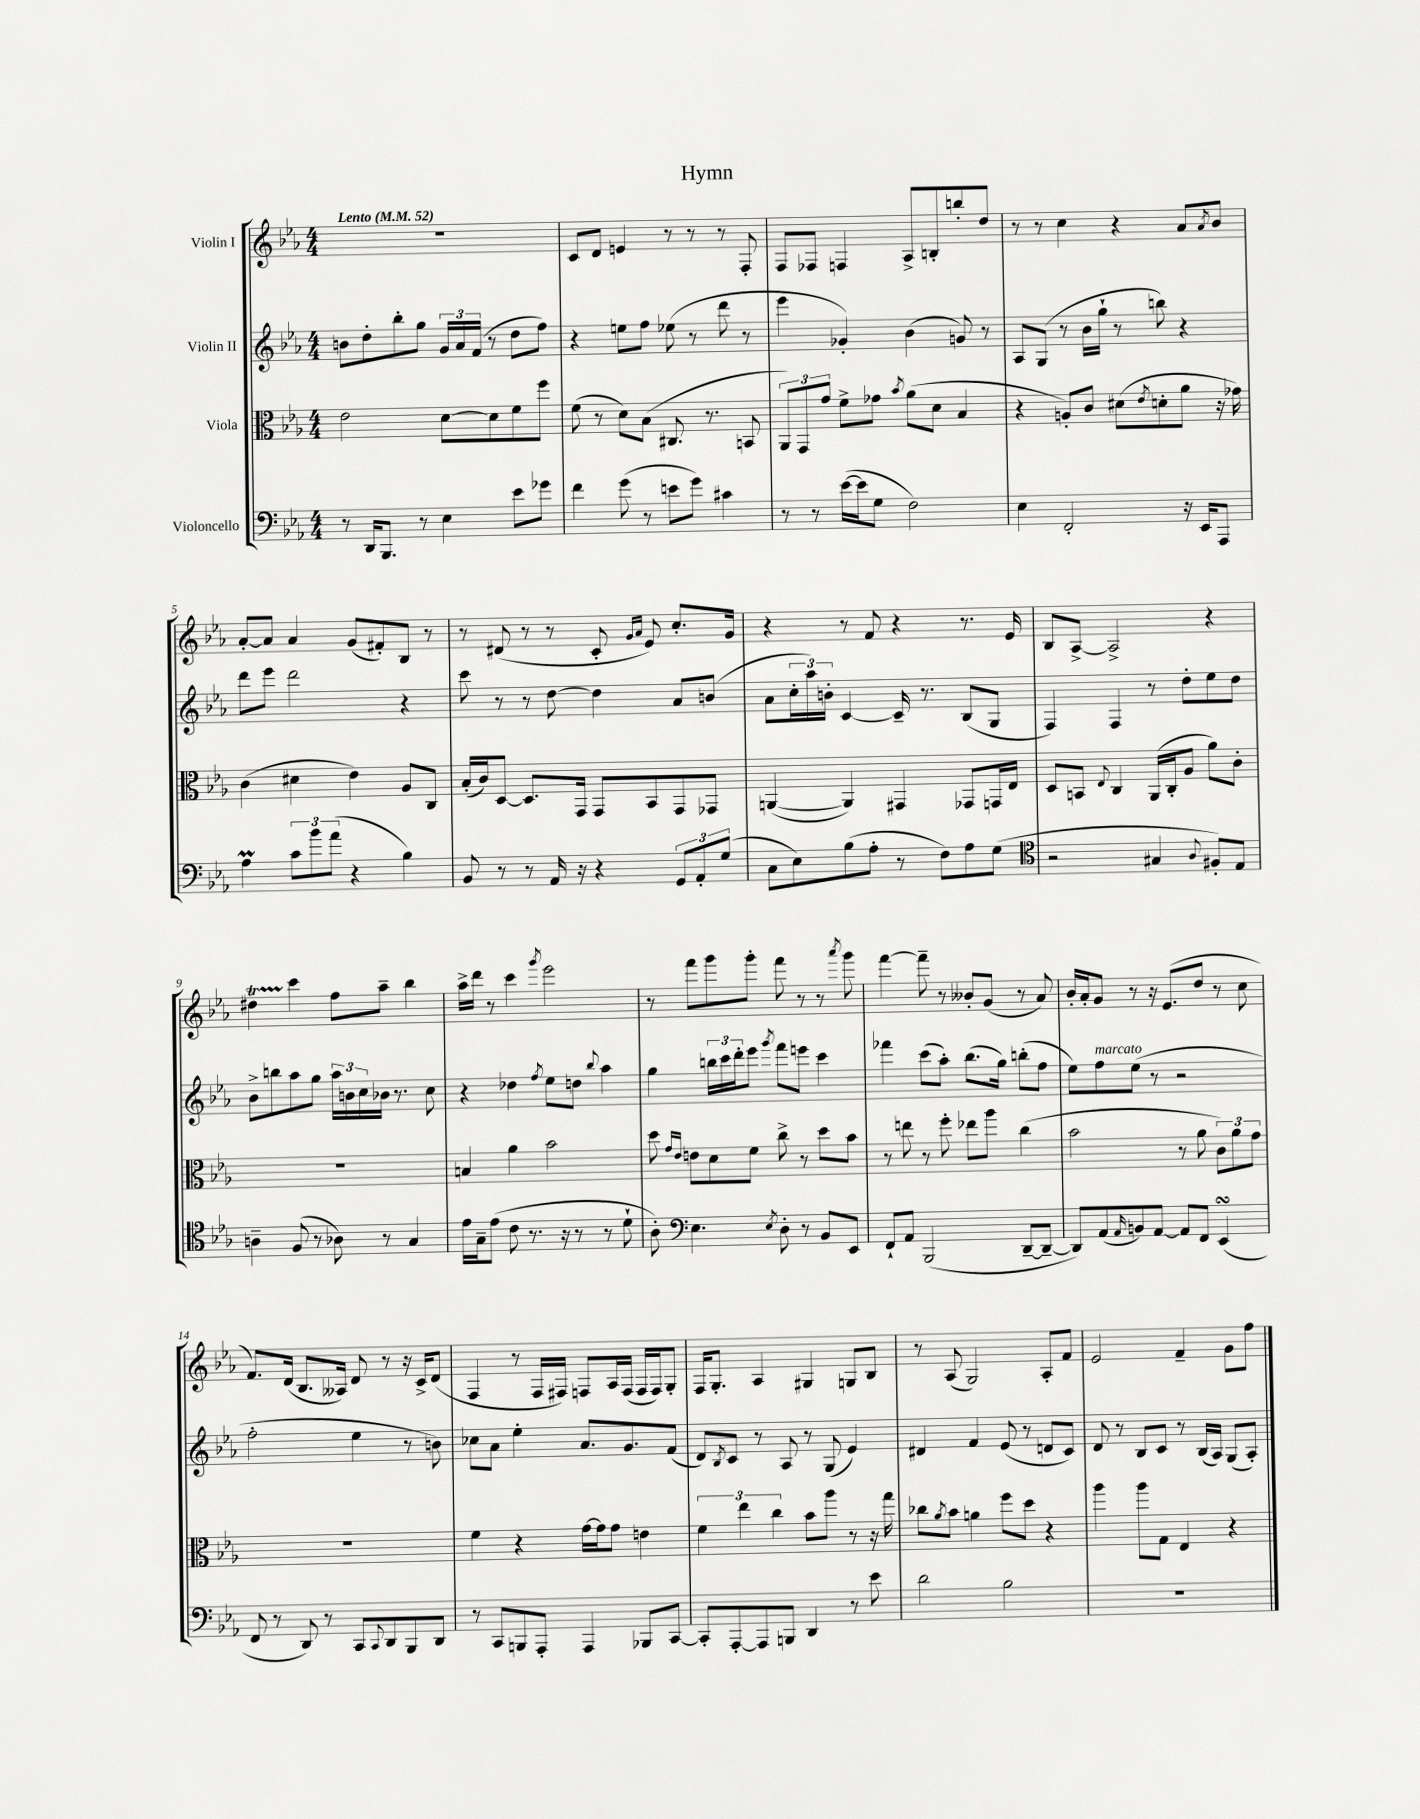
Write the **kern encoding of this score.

**kern	**kern	**kern	**kern
*staff4	*staff3	*staff2	*staff1
*clefF4	*clefC3	*clefG2	*clefG2
*k[b-e-a-]	*k[b-e-a-]	*k[b-e-a-]	*k[b-e-a-]
*M4/4	*M4/4	*M4/4	*M4/4
*MM52	*MM52	*MM52	*MM52
8r	2e-\	8b\L	1r
16DD/LK	.	8dd'\	.
8.BBB-/J	.	.	.
.	.	8bb-'\	.
8r	.	8gg\J	.
4E-\	[8d\L	24g/LL	.
.	.	24a-/	.
.	.	(24f/JJ	.
.	8d\]	8r	.
8e-\L	8f\	8dd\L	.
8g-\J	8ff\J	8ff\J)	.
=	=	=	=
4f\	(8f\	4r	8c/L
.	8r	.	8d/J
(8g\	8d\L)	8ee\L	4e/
8r	(8B-\J	8ff\J	.
8e\L	8.C#/	(8ee-\	8r
8g\J)	.	8r	8r
.	8.r	.	.
4c#\	.	8ddd\	8r
.	8BB/	8r	8F'/
=	=	=	=
8r	12AA-/L)	4eee-\	8F/L
.	12GG/	.	.
8r	.	.	8F-/J
.	12g/J	.	.
([16e-\LL	8f^\L	4g-'/)	4F/
16e-\]J	.	.	.
8G\J	8g-\J	.	.
.	8qb-/	.	.
2F\)	(8a-\L	(4b-\	8A-^/L
.	8d\J	.	8B'/
.	4B-/	8g/)	8bb'/
.	.	8r	8dd/J
=	=	=	=
4E-\	4r	8A-/L	8r
.	.	(8G/J	8r
2FF'/	8A'/L)	8r	4cc\
.	8c/J	16b-\LL	.
.	.	16gg`\JJ	.
.	(8d#\L	8r	4r
.	8qe-/	.	.
.	8d'\	8bb\)	.
16r	8a-\J	4r	8a-/L
16EE-/LK	.	.	.
.	.	.	8qa-/
8AAA-/J	16r	.	8b-/J
.	16g-\)	.	.
=	=	=	=
4A-\	(4c\	8ddd\L	[8a-'/L
.	.	8eee-\J	8a-/]J
12c\L	4d#\	2ddd\	4a-/
12b-\	.	.	.
(12a-\J	.	.	.
4r	4e-\)	.	(8g/L
.	.	.	8f#'/)
4B-\)	8A-/L	4r	8B-/J
.	8C/J	.	8r
=	=	=	=
8BB-/	(16B-'/LL	8ccc\	8r
.	16c/J)	.	.
8r	[8D/J	8r	(8d#/
8r	8.D/]L	8r	8r
16AA-/	.	[8dd\	8r
16r	16GG/Jk	.	.
4r	8GG/L	4dd\]	8c'/
.	.	.	16qqg/LL
.	.	.	16qqa-/JJ
.	8BB-/	.	8e-/)
12GG/L	8GG/	8a-/L	8.cc'/L
12AA-'/	.	.	.
.	8GG-/J	(8b/J	.
(12G/J	.	.	.
.	.	.	16g/Jk
=	=	=	=
8C\L	([4AA/	8a-\L	4r
8E-\)	.	24cc'\L	.
.	.	24aa-\)	.
.	.	24b'\JJ	.
(8B-\	4AA/])	[4c/	8r
8A-'\J	.	.	8f/
8r	4GG#/	16c~/]	4r
.	.	8.r	.
8F\L)	.	.	.
8A-\	8GG-/L	(8B-/L	8.r
(8G\J	16GG/L	8G/J	.
.	16E-/JJ	.	16e-/
=	=	=	=
*clefC4	*	*	*
2r	8D/L	4F/)	8B-/L
.	8BB/J	.	[8A-^/J
.	8qqE-/	.	.
.	4C/	4F/	2A-^/]
4G#/	(16AA-/LL	8r	.
.	16C'/J	.	.
.	8A-/J	8dd'\L	.
8qqA-/	.	.	.
8F#'/L)	8a-\L)	8ee-\	4r
8E-/J	8c'\J	8dd\J	.
=	=	=	=
4A~\	1r	8b-^\L	4dd#\
.	.	8bb\	.
(8F/	.	8aa-\	4ccc\
8r	.	8gg\J	.
8A-\)	.	24aa-\LL	8ff\L
.	.	24b\	.
.	.	24cc\	.
8r	.	16b-\JJ	8aa-~\J
.	.	8.r	.
4G/	.	.	4bb-\
.	.	8cc\	.
=	=	=	=
16e-\LL	4B/	4r	16aa-^\LL
16G~\J	.	.	16ddd\JJ
(8e-\J	.	.	8r
8c\	4a-\	4dd-\	4ccc\
8.r	.	.	.
.	.	8qff/	8qggg/
.	2b-\	8ee-\L	2eee-\
16r	.	.	.
8r	.	8dd\J	.
.	.	8qqbb-/	.
8r	.	4aa-\	.
8d`\	.	.	.
=	=	=	=
8A-'\)	8dd\	4gg\	8r
*clefF4	*	*	*
.	16qqg/LL	.	.
.	16qqe-/JJ	.	.
4.E-\	8e\L	.	8fff\L
.	8d\	24bb\LL	8ggg\
.	.	24ccc\	.
.	.	24ddd'\J	.
.	8f\J	8eee-\J	8ggg'\J
8qE-/	.	8qggg/	.
8D'\	8cc^\	8fff\L	8fff\
8r	8r	8eee\J	8r
8BB-/L	8dd\L	4ccc\	8r
.	.	.	8qaaa-/
8EE-/J	8b-\J	.	8ggg\
=	=	=	=
8FF`/L	8r	4fff-\	[4fff\
8AA-/J	8ee\	.	.
(2BBB-/	8r	(8ccc\L	8fff~\]
.	8ff'\	8aa-'\J)	8r
.	8ee-\L	(8.bb-\L	8b--'/L
.	8aa-\J	.	(8g/J
.	.	16gg\Jk)	.
[8DD~/L	(4cc\	(8bb'\L	8r
8DD~/_J	.	8ff\J	8a-/)
=	=	=	=
8DD/]L)	2b-\	8ee-\L)	16b-'/LL
.	.	.	16a-'/J
(8AA-/	.	8ff\	8g/J
16qqAA-/	.	.	.
8BB/)	.	(8ee-\J	8r
[8AA-/J	.	8r	16r
.	.	.	(8.e-/L
8AA-/]L	8r	2r	.
8FF/J	8a-\	.	8dd/J
(4EE-/	12c\L)	.	8r
.	12a-\	.	.
.	.	.	8cc\
.	12g\J	.	.
=	=	=	=
8FF/	1r	2ff'\	8.f/L)
8r	.	.	.
.	.	.	(16d/Jk
8DD/)	.	.	8.B-/L
8r	.	.	.
.	.	.	16A--/Jk)
8CC/L	.	4ee-\	8d/
8qqCC/	.	.	.
8DD/	.	.	8r
8BBB-/	.	8r	16r
.	.	.	16c^/LK
8DD/J	.	8b\)	(8d/J
=	=	=	=
8r	4f\	8cc-\L	4F/
8CC/L	.	8a-\J	.
8BBB/	4r	4ee-'\	8r
8AAA-'/J	.	.	16F/LL
.	.	.	16F#/JJ)
4AAA-/	[16g\LL	8.a-/L	8F/L
.	16g\]J	.	.
.	8g\J	.	16A-/L
.	.	8.g/	(16F/JJ
8BBB-/L	4e\	.	16F/LL
.	.	.	16F/J)
[8CC/J	.	(8f/J	8G'/J
=	=	=	=
8CC'/]L	6f\	8d/L)	16F/LK
.	.	.	8.G'/J
.	.	8qB-/	.
[8AAA-'/	.	8c/J	.
.	6ee-\	.	.
8AAA-/]	.	8r	4A-/
.	6cc\	.	.
8BBB/J	.	8A-/	.
4DD/	8b-\L	8r	4G#/
.	8aa-\J	(8G/	.
8r	8r	4e-/)	8G/L
8e-\	16r	.	8B-/J
.	16gg\	.	.
=	=	=	=
2d\	8cc-\L	4d#/	8r
.	8qa-/	.	.
.	8b-\J	.	(8A-/
.	4a\	4f/	2G/)
2B-\	8ff\L	(8e-/	.
.	8dd\J	8r	.
.	4r	8d/L	8A-'/L
.	.	8c/J)	8f/J
=	=	=	=
1r	4aa-\	8d/	2e-/
.	.	8r	.
.	8aa-\L	8B-/L	.
.	8G\J	8c/J	.
.	4E-/	8r	4f~/
.	.	(16B-/LL	.
.	.	16A-/JJ)	.
.	4r	(8G/L	8g\L
.	.	8A-'/J)	8ff\J
==	==	==	==
*-	*-	*-	*-
